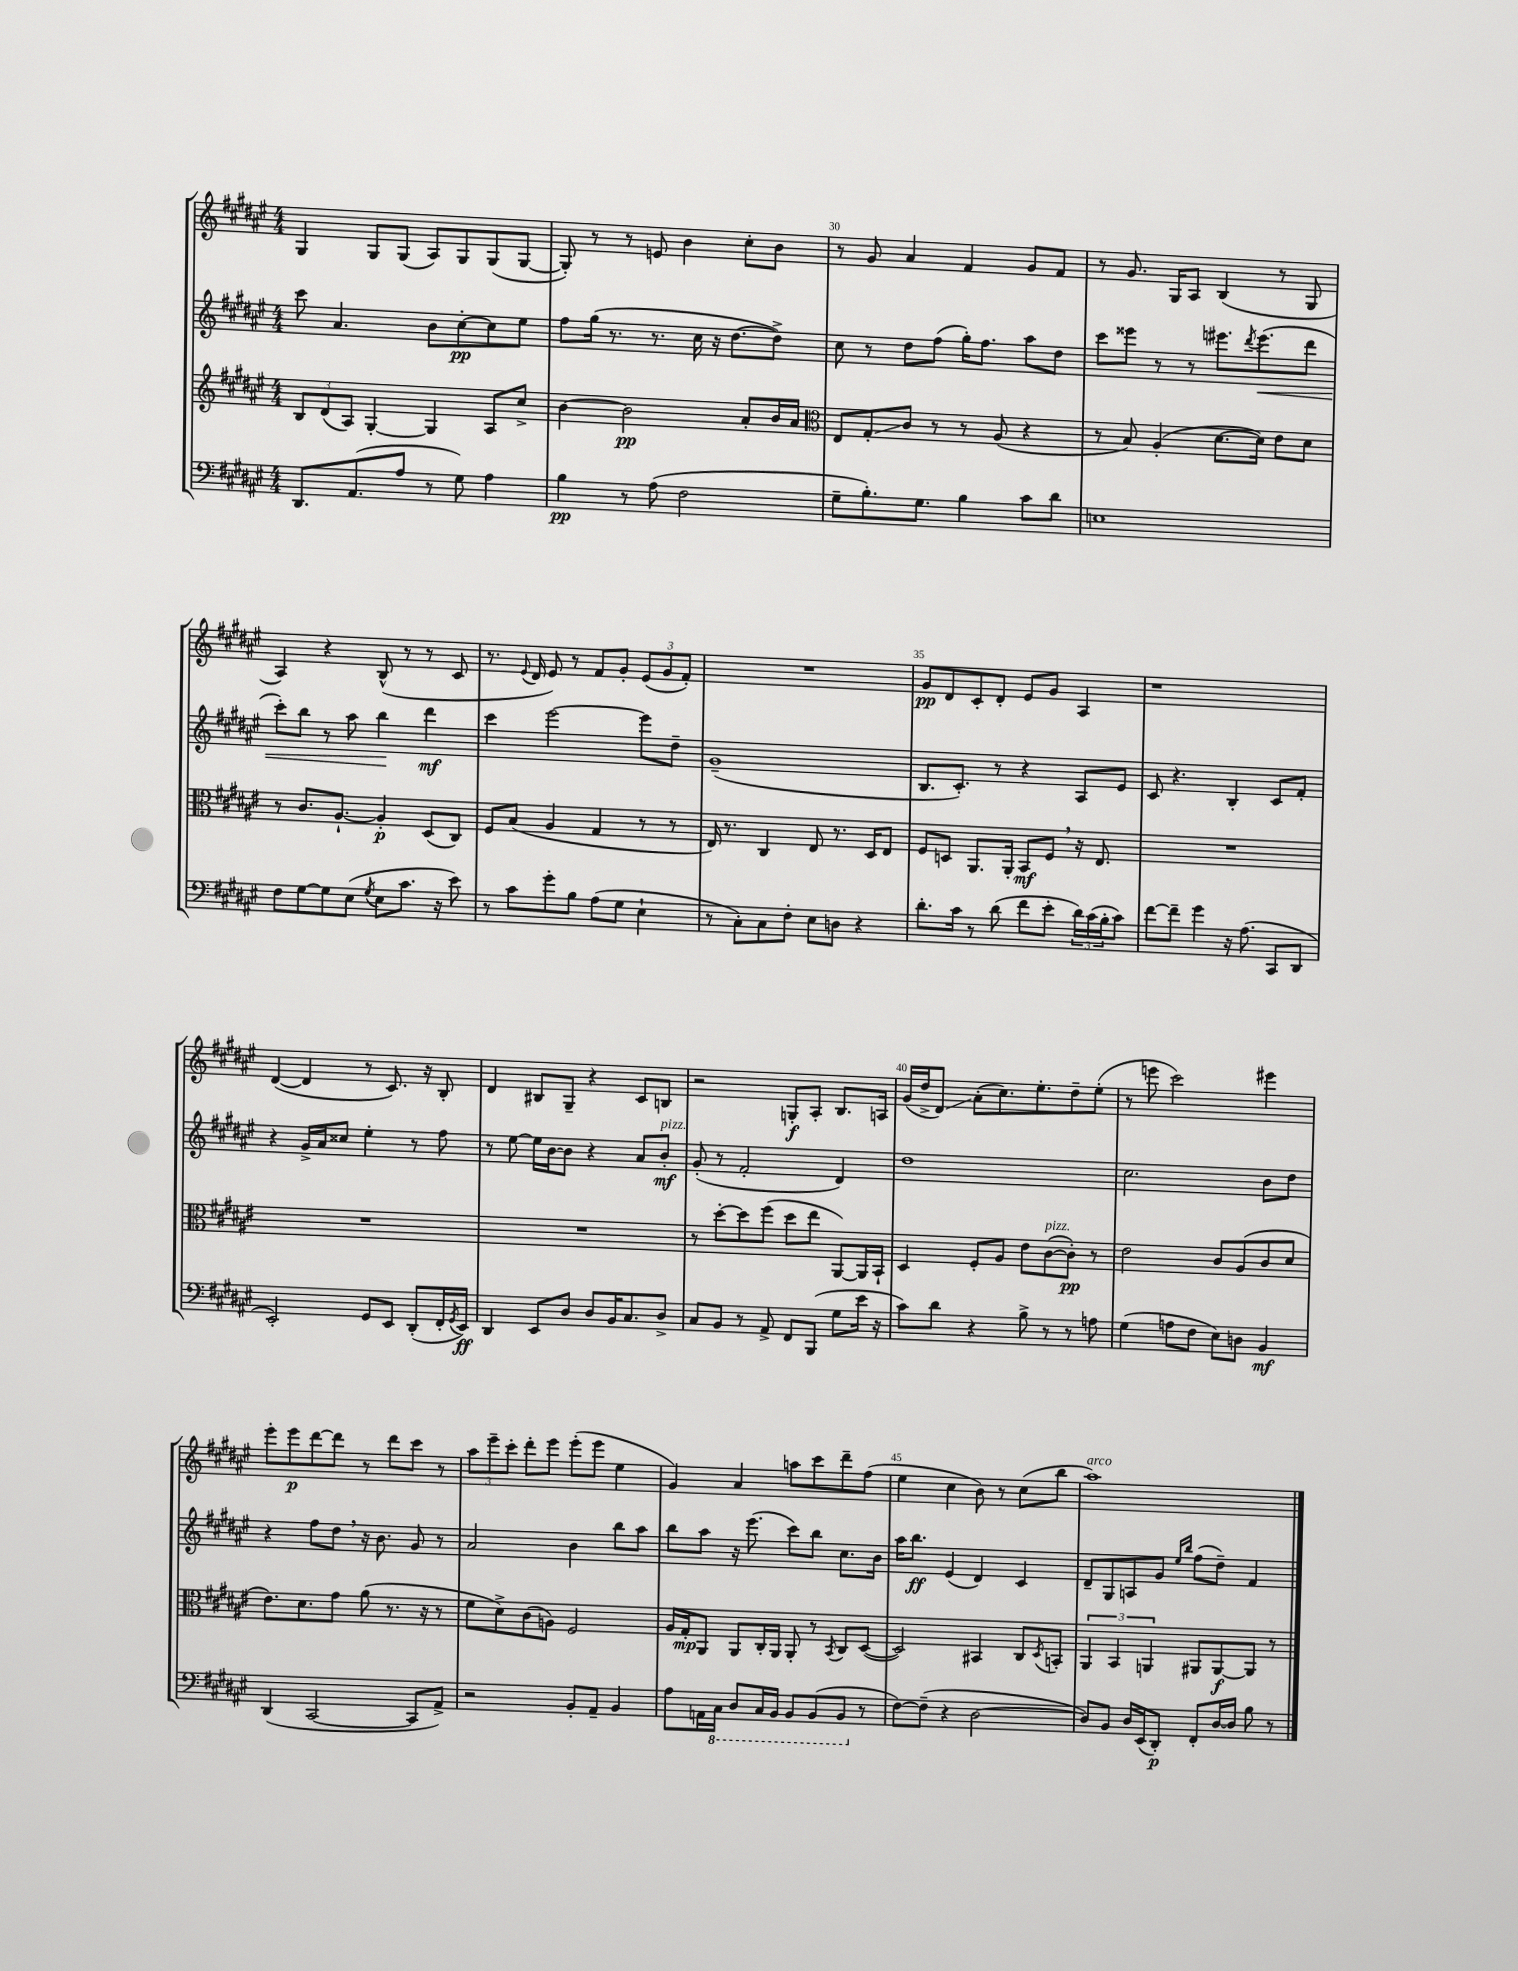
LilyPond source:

<<
\new StaffGroup <<
\new Staff = "s0" {
    \clef treble \key fis \major \numericTimeSignature \time 4/4
    gis4 gis8 gis8( ais8) gis8 gis8( gis8~ |
    gis8-.) r8 r8 e'8 b'4 cis''8-. b'8 |
    r8 gis'8 ais'4 fis'4 gis'8 fis'8 |
    r8 gis'8. gis16 ais8 b4( r8 gis8 |
    ais4) r4 b8-^( r8 r8 cis'8 |
    r8. \appoggiatura { eis'8 } dis'16 eis'8) r8 fis'8 gis'8-. \tuplet 3/2 { eis'8( gis'8 fis'8-.) } |
    R1 |
    gis'8\pp dis'8 cis'8-. dis'8-. eis'8 gis'8 ais4 |
    r1 |
    dis'4~( dis'4 r8 cis'8.) r16 b8-. |
    dis'4 bis8 gis8-- r4 cis'8 b8 |
    r2 g8-.\f ais8-. b8. a16 |
    gis'16( dis''16-> dis'8\glissando) ais'8-.( cis''8.) eis''8.-. dis''8-- eis''8-.( |
    r8 e'''8 cis'''2) eis'''4 |
    eis'''8-. eis'''8\p dis'''8~ dis'''8 r8 dis'''8 cis'''8 r8 |
    \tuplet 3/2 { ais''8 eis'''8-- cis'''8-. } dis'''8-. eis'''8 eis'''8-.( eis'''8 eis''4 |
    gis'4) ais'4 a''8 cis'''8 dis'''8-- fis''8( |
    eis''4 cis''4 b'8) r8 cis''8( b''8 |
    ais''1^\markup { \italic "arco" }) \bar "|." |
}
\new Staff = "s1" {
    \clef treble \key fis \major \numericTimeSignature \time 4/4
    cis'''8 ais'4. b'8 cis''8~-.\pp cis''8 eis''8 |
    fis''8 gis''16( r8. r8. cis''16 r16 dis''8.~ dis''8->) |
    cis''8 r8 dis''8 fis''8( gis''16-.) fis''8. ais''8 dis''8 |
    cis'''8 eisis'''8 r8 r8 eis'''8. \acciaccatura { dis'''8 } eis'''8.\<( dis'''8 |
    cis'''8-.) b''8 r8 ais''8 b''4\! dis'''4\mf |
    cis'''4 eis'''2~ eis'''8 dis''8-- |
    gis'1--( |
    b8. cis'8.-.) r8 r4 ais8 eis'8 |
    cis'8 r4. b4-. cis'8 fis'8-. |
    r4 gis'16-> ais'16 cisis''8 eis''4-. r8 fis''8 |
    r8 eis''8~ eis''16 b'16~ b'8 r4 ais'8 b'8-.\mf^\markup { \italic "pizz." } |
    gis'8-.( r8 fis'2-. dis'4) |
    dis''1 |
    cis''2. b'8 dis''8 |
    r4 fis''8 dis''8 \breathe r16 b'8. gis'8 r8 |
    ais'2 b'4 b''8 ais''8 |
    b''8 ais''8 r16 eis'''8.( cis'''8) b''8 cis''8. b'16 |
    ais''16 b''8.\ff eis'4( dis'4) cis'4 |
    dis'8-- gis8 a8 gis'8 \grace { eis''16 b''16 } fis''8( dis''8--) fis'4 \bar "|." |
}
\new Staff = "s2" {
    \clef treble \key fis \major \numericTimeSignature \time 4/4
    \tuplet 3/2 { b8 dis'8( ais8) } gis4~-. gis4 ais8 cis''8-> |
    b'4~ b'2\pp ais'8-. b'16 ais'16 |
    \clef alto eis8 gis8-.\glissando cis'8 r8 r8 ais8( r4 |
    r8 b8) ais4-.( dis'8.~ dis'16) eis'8 dis'8 |
    r8 cis'8. ais8.~-! ais4-.\p dis8( cis8) |
    fis8 b8( ais4 gis4 r8 r8 |
    eis16) r8. cis4 eis8 r8. dis16 eis8 |
    fis8 d8 ais,8. ais,16-. b,8\mf fis8 \breathe r16 eis8. |
    R1 |
    R1 |
    R1 |
    r8 dis''8~-. dis''8 fis''8( dis''8 eis''8 ais,8~) ais,16 b,16-! |
    dis4 fis8-. ais8 eis'8 cis'8~^\markup { \italic "pizz." }( cis'8-.\pp) r8 |
    eis'2 cis'8 ais8( cis'8 dis'8 |
    eis'8.) dis'8. gis'8 ais'8( r8. r16 r8 |
    fis'8 dis'8->) cis'8( a8) fis2 |
    ais16 gis16-.\mp ais,8 ais,8 cis16-. ais,16 ais,8-. r8 \acciaccatura { b,8 } cis8 dis8~( |
    dis2) bis,4 cis8 \acciaccatura { dis8 } b,8-. |
    \tuplet 3/2 { ais,4 b,4 a,4 } ais,8 ais,8~\f ais,8 r8 \bar "|." |
}
\new Staff = "s3" {
    \clef bass \key fis \major \numericTimeSignature \time 4/4
    dis,8. ais,8.( ais8 r8 gis8) ais4 |
    b4\pp r8 ais8( fis2 |
    gis8-- b8.-.) gis8. b4 cis'8 dis'8 |
    e1 |
    fis8 gis8~ gis8 eis8( \acciaccatura { gis8 } eis8 cis'8. r16 eis'8) |
    r8 cis'8 gis'8-. b8 ais8( gis8 eis4-! |
    r8 cis8-.) cis8 fis8-. eis8 d8 r4 |
    dis'8.-. cis'16 r8 dis'8( fis'8 eis'8-. \tuplet 3/2 { dis'16) cis'16( b16-. } cis'8) |
    fis'8~ fis'8-- gis'4 r16 ais8.( cis,8 dis,8 |
    eis,2-.) gis,8 eis,8 dis,8-.( fis,16-. \acciaccatura { gis,8 } eis,16\ff) |
    dis,4 eis,8 dis8 dis8 b,16 cis8. dis8-> |
    cis8 b,8 r8 ais,8-> fis,8 b,,8( gis8 eis'16 r16 |
    cis'8) dis'8 r4 b8-> r8 r8 a8 |
    gis4( a8 fis8 eis8) d8 b,4\mf |
    dis,4( cis,2~ cis,8 ais,8->) |
    r2 b,8-. ais,8-- b,4 |
    ais8 a,16 \ottava #-1 cis,16 dis,8 cis,16 b,,16 b,,8 b,,8( b,,8 \ottava #0 r8 |
    fis8~) fis8--( r4 dis2~ |
    dis8) b,8 dis16 eis,16( dis,8-.\p) fis,8-. dis16~ dis16 b8 r8 \bar "|." |
}
>>
>>
\layout { \context { \Score currentBarNumber = #28 \override BarNumber.break-visibility = ##(#f #t #t) barNumberVisibility = #(every-nth-bar-number-visible 5) } }
